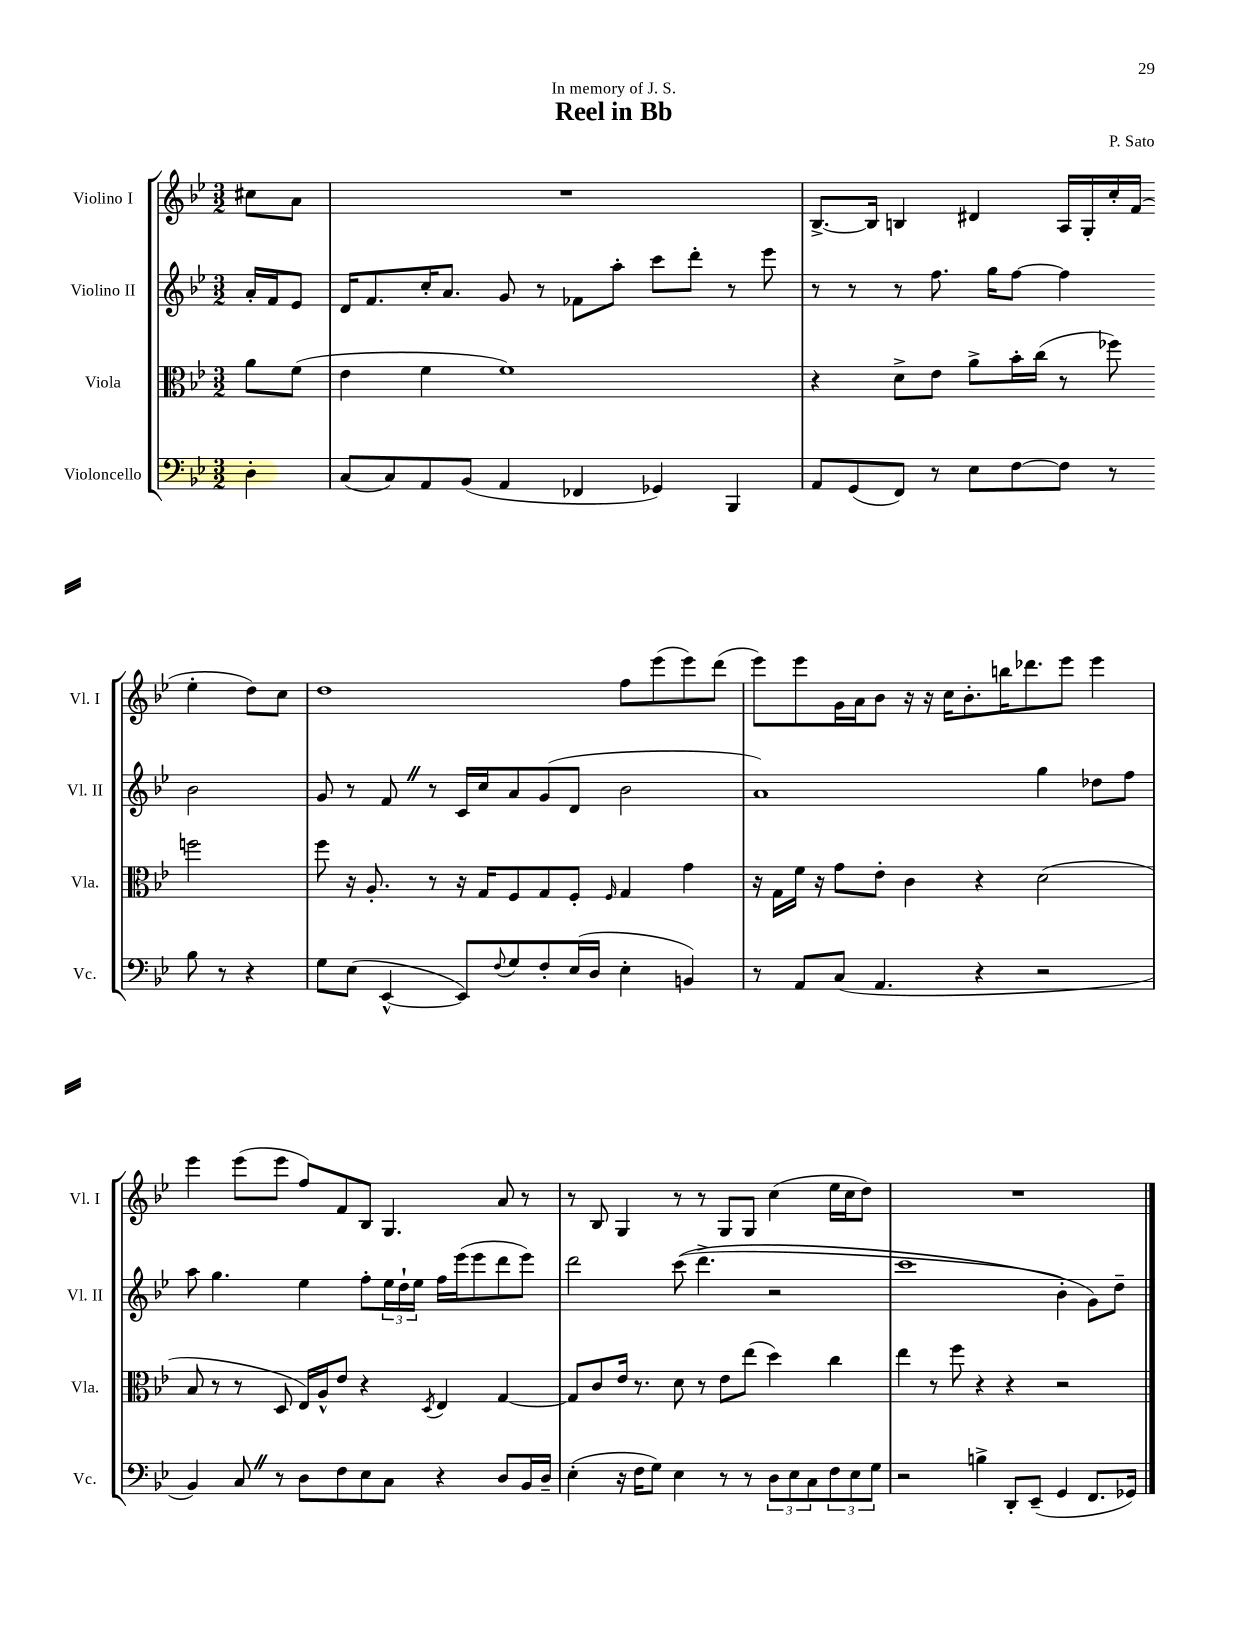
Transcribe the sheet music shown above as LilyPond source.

\header { title = "Reel in Bb" composer = "P. Sato" dedication = "In memory of J. S." }
<<
\new StaffGroup <<
\new Staff = "s0" \with { instrumentName = "Violino I" shortInstrumentName = "Vl. I" } {
    \clef treble \key bes \major \numericTimeSignature \time 3/2 \partial 4
    cis''8 a'8 |
    R1. |
    bes8.~-> bes16 b4 dis'4 a16 g16-. c''16-. f'16( ees''4-. d''8) c''8 |
    d''1 f''8 ees'''8( ees'''8) d'''8( |
    ees'''8) ees'''8 g'16 a'16 bes'8 r16 r16 c''16 bes'8.-. b''16 des'''8. ees'''8 ees'''4 |
    ees'''4 ees'''8( ees'''8 f''8) f'8 bes8 g4. a'8 r8 |
    r8 bes8 g4 r8 r8 g8 g8 c''4( ees''16 c''16 d''8) |
    R1. \bar "|." |
}
\new Staff = "s1" \with { instrumentName = "Violino II" shortInstrumentName = "Vl. II" } {
    \clef treble \key bes \major \numericTimeSignature \time 3/2 \partial 4
    a'16-. f'16 ees'8 |
    d'16 f'8. c''16-. a'8. g'8 r8 fes'8 a''8-. c'''8 d'''8-. r8 ees'''8 |
    r8 r8 r8 f''8. g''16 f''8~ f''4 bes'2 |
    g'8 r8 f'8 \once \override BreathingSign.text = \markup { \musicglyph "scripts.caesura.straight" } \breathe r8 c'16 c''16 a'8 g'8( d'8 bes'2 |
    a'1) g''4 des''8 f''8 |
    a''8 g''4. ees''4 f''8-. \tuplet 3/2 { ees''16 d''16-! ees''16 } f''16 ees'''16( ees'''8 d'''8 ees'''8) |
    d'''2 c'''8(\( d'''4.-> r2 |
    c'''1 bes'4-.) g'8\) d''8-- \bar "|." |
}
\new Staff = "s2" \with { instrumentName = "Viola" shortInstrumentName = "Vla." } {
    \clef alto \key bes \major \numericTimeSignature \time 3/2 \partial 4
    a'8 f'8( |
    ees'4 f'4 f'1) |
    r4 d'8-> ees'8 a'8-> bes'16-. c''16( r8 fes''8) f''2 |
    f''8 r16 a8.-. r8 r16 g16 f8 g8 f8-. \grace { f16 } g4 g'4 |
    r16 g16 f'16 r16 g'8 ees'8-. c'4 r4 d'2( |
    bes8 r8 r8 d8 ees16) a16-^ ees'8 r4 \acciaccatura { d8 } ees4 g4~ |
    g8 c'8 ees'16 r8. d'8 r8 ees'8 ees''8( d''4) c''4 |
    ees''4 r8 f''8 r4 r4 r2 \bar "|." |
}
\new Staff = "s3" \with { instrumentName = "Violoncello" shortInstrumentName = "Vc." } {
    \clef bass \key bes \major \numericTimeSignature \time 3/2 \partial 4
    d4-. |
    c8( c8) a,8 bes,8( a,4 fes,4 ges,4) bes,,4 |
    a,8 g,8( f,8) r8 ees8 f8~ f8 r8 bes8 r8 r4 |
    g8 ees8( ees,4~-^ ees,8) \appoggiatura { f8 } g8 f8-. ees16( d16 ees4-. b,4) |
    r8 a,8 c8( a,4. r4 r2 |
    bes,4) c8 \once \override BreathingSign.text = \markup { \musicglyph "scripts.caesura.straight" } \breathe r8 d8 f8 ees8 c8 r4 d8 bes,16 d16-- |
    ees4-.( r16 f16 g8) ees4 r8 r8 \tuplet 3/2 { d8 ees8 c8 } \tuplet 3/2 { f8 ees8 g8 } |
    r2 b4-> d,8-. ees,8--( g,4 f,8. ges,16) \bar "|." |
}
>>
>>
\layout { \context { \Score \remove "Bar_number_engraver" } }
